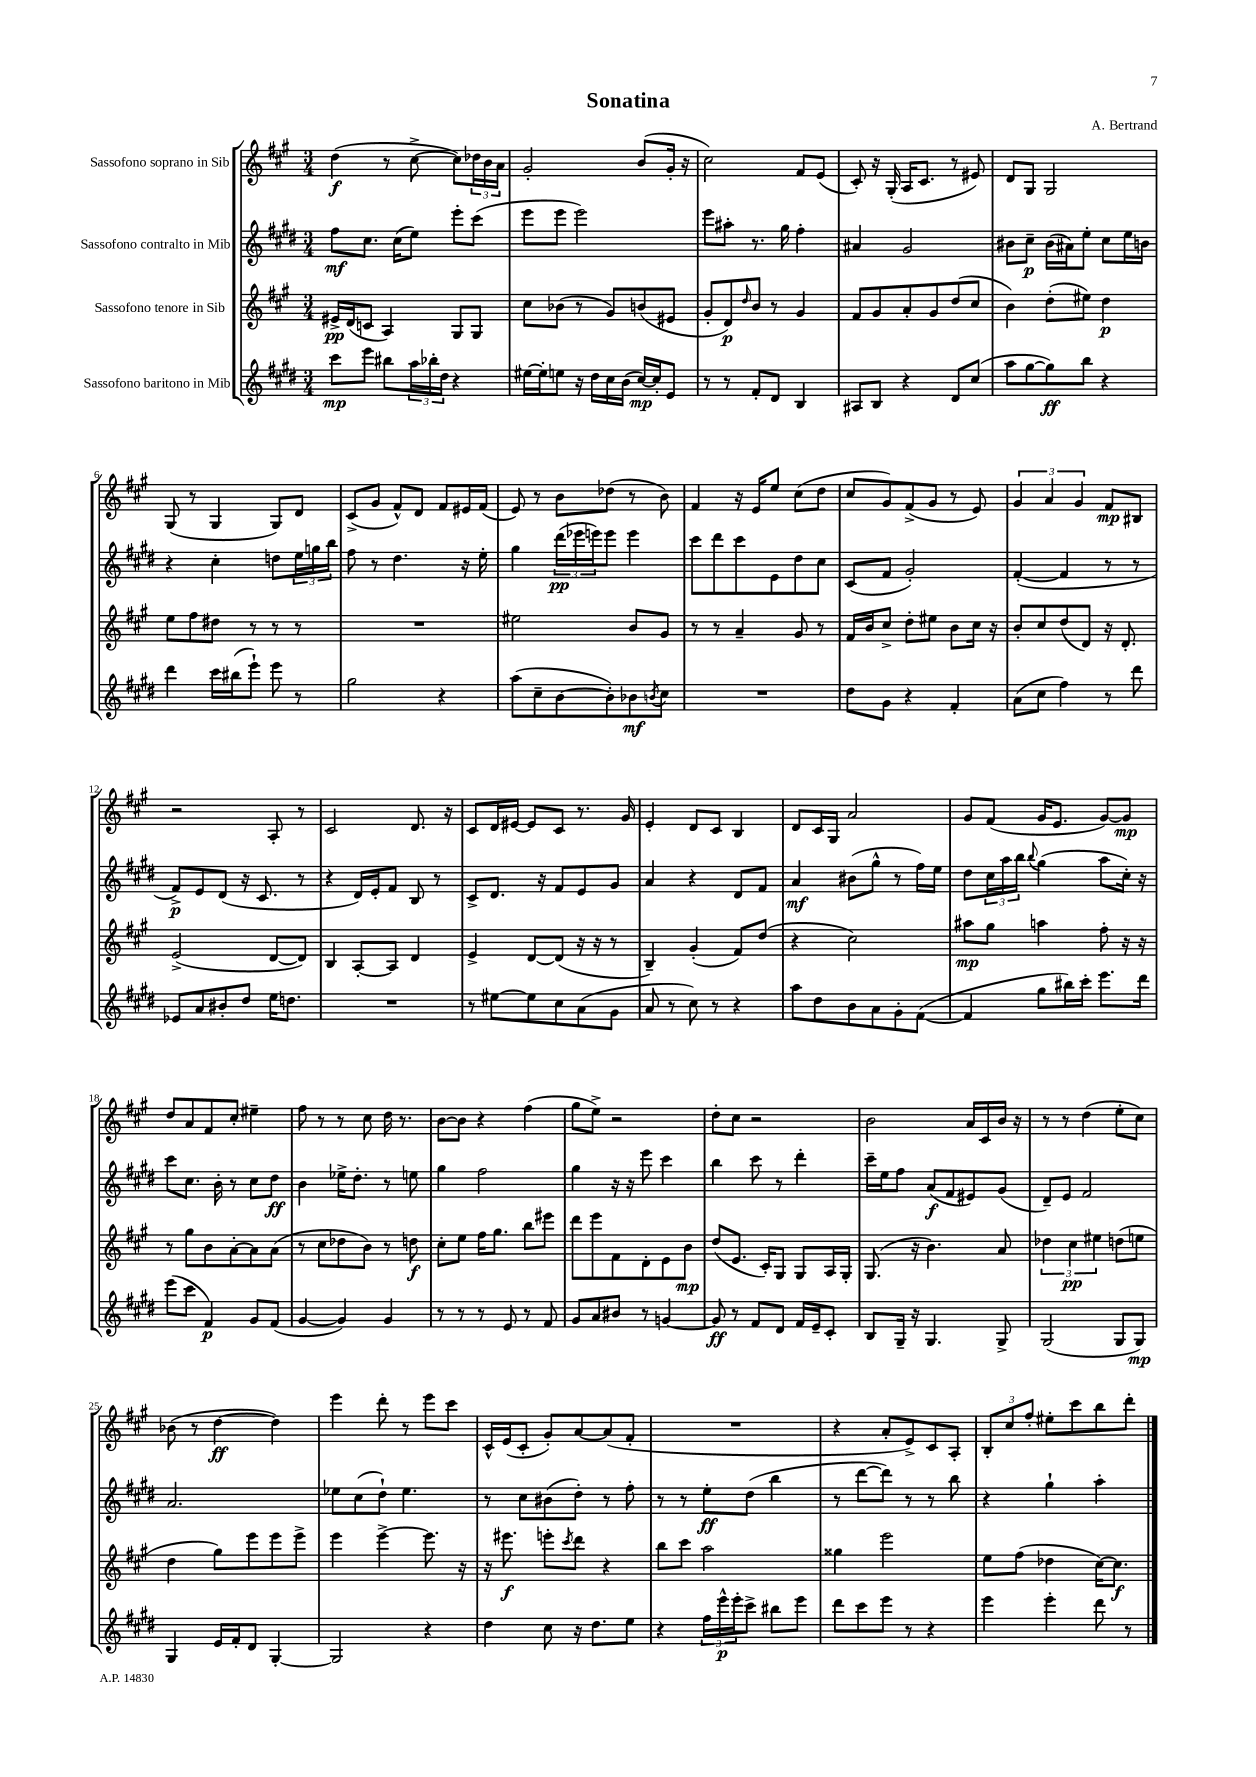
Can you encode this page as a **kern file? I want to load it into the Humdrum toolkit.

**kern	**dynam	**kern	**dynam	**kern	**dynam	**kern	**dynam
*part4	*part4	*part3	*part3	*part2	*part2	*part1	*part1
*staff4	*staff4	*staff3	*staff3	*staff2	*staff2	*staff1	*staff1
*I"Sassofono baritono in Mib	*	*I"Sassofono tenore in Sib	*	*I"Sassofono contralto in Mib	*	*I"Sassofono soprano in Sib	*
*clefG2	*	*clefG2	*	*clefG2	*	*clefG2	*
*k[f#c#g#d#]	*	*k[f#c#g#]	*	*k[f#c#g#d#]	*	*k[f#c#g#]	*
*M3/4	*	*M3/4	*	*M3/4	*	*M3/4	*
=1	=1	=1	=1	=1	=1	=1	=1
8ccc#\L	mp	16e#X^/LL	pp	8ff#\L	mf	(4dd\	f
.	.	(16d/J	.	.	.	.	.
8eee\J	.	8cn/J	.	8.cc#\J	.	.	.
8bb#X\L	.	4A/)	.	.	.	8r	.
.	.	.	.	(16cc#\KL	.	.	.
24aa\L	.	.	.	8ee\J)	.	[8cc#^\	.
24bb-X'\	.	.	.	.	.	.	.
24dd#\JJ	.	.	.	.	.	.	.
4r	.	8G#/L	.	8eee'\L	.	8cc#\L])	.
.	.	8G#/J	.	(8ccc#\J	.	24dd-X\L	.
.	.	.	.	.	.	24b\	.
.	.	.	.	.	.	24a\JJ	.
=2	=2	=2	=2	=2	=2	=2	=2
[16ee#X\LL	.	8cc#\L	.	8eee\L	.	2g#'/	.
16ee#'\J]	.	.	.	.	.	.	.
8een\J	.	(8b-X\J	.	8eee\J	.	.	.
16r	.	8r	.	2eee\)	.	.	.
16dd#\LL	.	.	.	.	.	.	.
16cc#\	.	8g#/L)	.	.	.	.	.
(16b\JJ	.	.	.	.	.	.	.
[16cc#/LL)	mp	(8bn/	.	.	.	(8b/L	.
16cc#'/J]	.	.	.	.	.	.	.
8e/J	.	8e#X/J	.	.	.	16g#'/Jk	.
.	.	.	.	.	.	16r	.
=3	=3	=3	=3	=3	=3	=3	=3
8r	.	8g#'/L	.	8eee\L	.	2cc#\)	.
8r	.	8d/)	p	8aa#X'\J	.	.	.
.	.	16qqdd/	.	.	.	.	.
8f#'/L	.	8b/J	.	8.r	.	.	.
8d#/J	.	8r	.	.	.	.	.
.	.	.	.	16gg#\	.	.	.
4B/	.	4g#/	.	4ff#'\	.	8f#/L	.
.	.	.	.	.	.	(8e/J	.
=4	=4	=4	=4	=4	=4	=4	=4
8A#X/L	.	8f#/L	.	4a#X/	.	8c#'/)	.
8B/J	.	8g#/	.	.	.	16r	.
.	.	.	.	.	.	(16G#'/	.
4r	.	8a'/	.	2g#/	.	16A/KL	.
.	.	.	.	.	.	8.c#/J	.
.	.	8g#/	.	.	.	.	.
8d#/L	.	(8dd/	.	.	.	8r	.
(8cc#/J	.	8cc#/J	.	.	.	8e#X/)	.
=5	=5	=5	=5	=5	=5	=5	=5
8aa\L	.	4b\)	.	8b#X\L	.	8d/L	.
[8gg#\	.	.	.	8cc#~\J	p	8G#/J	.
8gg#\])	ff	(8dd'\L	.	(16b#\LL	.	2G#/	.
.	.	.	.	16a#X\J)	.	.	.
8bb\J	.	8ee#X\J)	.	8ee'\J	.	.	.
4r	.	4dd\	p	8cc#\L	.	.	.
.	.	.	.	16ee\L	.	.	.
.	.	.	.	16bn\JJ	.	.	.
!!LO:LB:g=z
=6	=6	=6	=6	=6	=6	=6	=6
4ddd#\	.	8ee\L	.	4r	.	(8G#/	.
.	.	8ff#\	.	.	.	8r	.
16ccc#\LL	.	8dd#X\J	.	4cc#'\	.	4G#/	.
(16bb#X\J	.	.	.	.	.	.	.
8eee`\J)	.	8r	.	.	.	.	.
8eee\	.	8r	.	8ddn\L	.	8G#/L)	.
8r	.	8r	.	24ee\L	.	8d/J	.
.	.	.	.	24ggn\	.	.	.
.	.	.	.	24bb\JJ	.	.	.
=7	=7	=7	=7	=7	=7	=7	=7
2gg#\	.	2.r	.	8ff#\	.	(8c#^/L	.
.	.	.	.	8r	.	8g#/J	.
.	.	.	.	4.dd#\	.	8f#^^/L)	.
.	.	.	.	.	.	8d/J	.
4r	.	.	.	.	.	8f#/L	.
.	.	.	.	16r	.	16e#X/L	.
.	.	.	.	16ee'\	.	(16f#/JJ	.
=8	=8	=8	=8	=8	=8	=8	=8
(8aa\L	.	2ee#X\	.	4gg#\	.	8e/)	.
8cc#~\	.	.	.	.	.	8r	.
[8b\	.	.	.	(24ddd#\LL	pp	8b\L	.
.	.	.	.	24eee-X\	.	.	.
.	.	.	.	24eeen\J)	.	.	.
8b'\])	.	.	.	8eee\J	.	(8dd-X\J	.
8b-X\	mf	8b/L	.	4eee\	.	8r	.
8qbn/	.	.	.	.	.	.	.
8cc#\J	.	8g#/J	.	.	.	8b\)	.
=9	=9	=9	=9	=9	=9	=9	=9
2.r	.	8r	.	8ccc#\L	.	4f#/	.
.	.	8r	.	8ddd#\	.	.	.
.	.	4a~/	.	8ccc#\	.	16r	.
.	.	.	.	.	.	16e/KL	.
.	.	.	.	8e\	.	8ee/J	.
.	.	8g#/	.	8dd#\	.	(8cc#\L	.
.	.	8r	.	8cc#\J	.	8dd\J	.
=10	=10	=10	=10	=10	=10	=10	=10
8dd#\L	.	16f#/LL	.	(8c#/L	.	8cc#/L	.
.	.	16b/J	.	.	.	.	.
8g#\J	.	8cc#^/J	.	8f#/J	.	8g#/)	.
4r	.	8dd'\L	.	2g#'/)	.	(8f#^/	.
.	.	8ee#X\J	.	.	.	8g#/J	.
4f#'/	.	8b\L	.	.	.	8r	.
.	.	16cc#\Jk	.	.	.	8e/)	.
.	.	16r	.	.	.	.	.
=11	=11	=11	=11	=11	=11	=11	=11
(8a\L	.	8b'/L	.	([4f#'/	.	6g#/	.
8cc#\J	.	8cc#/	.	.	.	.	.
.	.	.	.	.	.	6a/	.
4ff#\)	.	(8dd/	.	4f#/]	.	.	.
.	.	.	.	.	.	6g#/	.
.	.	8d/J)	.	.	.	.	.
8r	.	16r	.	8r	.	8f#/L	mp
.	.	8.d'/	.	.	.	.	.
8ddd#\	.	.	.	8r	.	8B#X/J	.
!!LO:LB:g=z
=12	=12	=12	=12	=12	=12	=12	=12
8e-X/L	.	(2e^/	.	8f#^/L)	p	2r	.
8a/	.	.	.	8e/	.	.	.
8b#X'/	.	.	.	(8d#/J	.	.	.
8dd#/J	.	.	.	16r	.	.	.
.	.	.	.	8.c#/	.	.	.
16ee\KL	.	[8d/L	.	.	.	8A'/	.
8.ddn\J	.	.	.	.	.	.	.
.	.	8d/J])	.	8r	.	8r	.
=13	=13	=13	=13	=13	=13	=13	=13
2.r	.	4B/	.	4r	.	2c#/	.
.	.	[8A'/L	.	16d#/LL)	.	.	.
.	.	.	.	16e'/J	.	.	.
.	.	8A/J]	.	8f#/J	.	.	.
.	.	4d/	.	8B/	.	8.d/	.
.	.	.	.	8r	.	.	.
.	.	.	.	.	.	16r	.
=14	=14	=14	=14	=14	=14	=14	=14
8r	.	4e^/	.	8c#^/L	.	8c#/L	.
[8ee#X\L	.	.	.	8.d#/J	.	16d/L	.
.	.	.	.	.	.	[16e#X/JJ	.
8ee#\]	.	[8d/L	.	.	.	8e#/L]	.
.	.	.	.	16r	.	.	.
8cc#\	.	(8d/J]	.	8f#/L	.	8c#/J	.
(8a\	.	16r	.	8e/	.	8.r	.
.	.	16r	.	.	.	.	.
8g#\J	.	8r	.	8g#/J	.	.	.
.	.	.	.	.	.	16g#/	.
=15	=15	=15	=15	=15	=15	=15	=15
8a/	.	4B~/)	.	4a/	.	4e'/	.
8r	.	.	.	.	.	.	.
8cc#\)	.	(4g#'/	.	4r	.	8d/L	.
8r	.	.	.	.	.	8c#/J	.
4r	.	8f#/L)	.	8d#/L	.	4B/	.
.	.	(8dd/J	.	8f#/J	.	.	.
=16	=16	=16	=16	=16	=16	=16	=16
8aa\L	.	4r	.	4a/	mf	8d/L	.
8dd#\	.	.	.	.	.	16c#/L	.
.	.	.	.	.	.	16G#/JJ	.
8b\	.	2cc#\)	.	(8b#X\L	.	2a/	.
8a\	.	.	.	8gg#^^\J	.	.	.
8g#'\	.	.	.	8r	.	.	.
([8f#\J	.	.	.	16ff#\LL)	.	.	.
.	.	.	.	16ee\JJ	.	.	.
=17	=17	=17	=17	=17	=17	=17	=17
4f#/]	.	8aa#X\L	mp	8dd#\L	.	8g#/L	.
.	.	8gg#\J	.	24cc#\L	.	(8f#/J	.
.	.	.	.	24aa\	.	.	.
.	.	.	.	24bb\JJ	.	.	.
.	.	.	.	8qqbb/	.	.	.
8gg#\L	.	4aan\	.	(4gg#\	.	16g#/KL	.
.	.	.	.	.	.	8.e/J	.
16bb#X\L)	.	.	.	.	.	.	.
16ccc#'\JJ	.	.	.	.	.	.	.
8.eee\L	.	8ff#'\	.	8aa\L	.	[8g#/L)	.
.	.	16r	.	16cc#'\Jk)	.	8g#/J]	mp
16ddd#\Jk	.	16r	.	16r	.	.	.
!!LO:LB:g=z
=18	=18	=18	=18	=18	=18	=18	=18
(8eee\L	.	8r	.	8ccc#\L	.	8dd/L	.
8ccc#\J	.	8gg#\L	.	8.cc#\J	.	8a/	.
4f#/)	p	8b\	.	.	.	8f#/	.
.	.	.	.	16b'\	.	.	.
.	.	[8a'\	.	8r	.	8cc#'/J	.
8g#/L	.	8a\]	.	8cc#\L	.	4ee#X~\	.
(8f#/J	.	(8a\J	.	8dd#\J	ff	.	.
=19	=19	=19	=19	=19	=19	=19	=19
[4g#/	.	8r	.	4b\	.	8ff#\	.
.	.	8cc#\L	.	.	.	8r	.
4g#/])	.	8dd-X\	.	16ee-X^\KL	.	8r	.
.	.	.	.	8.dd#'\J	.	.	.
.	.	8b\J)	.	.	.	8cc#\	.
4g#/	.	8r	.	8r	.	16dd\	.
.	.	.	.	.	.	8.r	.
.	.	8ddn\	f	8een\	.	.	.
=20	=20	=20	=20	=20	=20	=20	=20
8r	.	8cc#'\L	.	4gg#\	.	[8b\L	.
8r	.	8ee\J	.	.	.	8b\J]	.
8r	.	16ff#\KL	.	2ff#\	.	4r	.
.	.	8.gg#\J	.	.	.	.	.
8e/	.	.	.	.	.	.	.
8r	.	8bb\L	.	.	.	(4ff#\	.
8f#/	.	8eee#X\J	.	.	.	.	.
=21	=21	=21	=21	=21	=21	=21	=21
8g#/L	.	8ddd\L	.	4gg#\	.	8gg#\L	.
8a/	.	8eee\	.	.	.	8ee^\J)	.
8b#X/J	.	8f#\	.	16r	.	2r	.
.	.	.	.	16r	.	.	.
8r	.	8d'\	.	8eee\	.	.	.
[4gn/	.	8e\	.	4ccc#\	.	.	.
.	.	8b\J	mp	.	.	.	.
=22	=22	=22	=22	=22	=22	=22	=22
8g/]	ff	(8dd/L	.	4bb\	.	8dd'\L	.
8r	.	8.e/J	.	.	.	8cc#\J	.
8f#/L	.	.	.	8ccc#\	.	2r	.
.	.	16c#'/KL)	.	.	.	.	.
8d#/J	.	8G#/J	.	8r	.	.	.
16f#/LL	.	8G#/L	.	4ddd#'\	.	.	.
16e~/J	.	.	.	.	.	.	.
8c#'/J	.	16A/L	.	.	.	.	.
.	.	16G#'/JJ	.	.	.	.	.
=23	=23	=23	=23	=23	=23	=23	=23
8B/L	.	(8.G#/	.	16ccc#~\LL	.	2b\	.
.	.	.	.	16ee\J	.	.	.
16G#~/Jk	.	.	.	8ff#\J	.	.	.
16r	.	16r	.	.	.	.	.
4.G#/	.	4.b\)	.	(8a/L	f	.	.
.	.	.	.	8f#/	.	.	.
.	.	.	.	8e#X/)	.	16a/LL	.
.	.	.	.	.	.	16c#/	.
8G#^/	.	8a/	.	(8g#/J	.	16b/JJ	.
.	.	.	.	.	.	16r	.
=24	=24	=24	=24	=24	=24	=24	=24
(2G#/	.	6dd-X\	.	8d#~/L)	.	8r	.
.	.	.	.	8e/J	.	8r	.
.	.	6cc#\	pp	.	.	.	.
.	.	.	.	2f#/	.	(4dd\	.
.	.	6ee#X\	.	.	.	.	.
8G#/L	.	(8ddn\L	.	.	.	8ee'\L	.
8G#/J)	mp	8een\J	.	.	.	8cc#\J)	.
!!LO:LB:g=z
=25	=25	=25	=25	=25	=25	=25	=25
4G#/	.	4dd\	.	2.a/	.	(8b-X\	.
.	.	.	.	.	.	8r	.
16e/LL	.	8gg#\L)	.	.	.	[4dd\	ff
16f#'/J	.	.	.	.	.	.	.
8d#/J	.	8eee\	.	.	.	.	.
[4G#'/	.	8eee\	.	.	.	4dd\])	.
.	.	8eee^\J	.	.	.	.	.
=26	=26	=26	=26	=26	=26	=26	=26
2G#/]	.	4eee\	.	8ee-X\L	.	4eee\	.
.	.	.	.	(8cc#\	.	.	.
.	.	[4eee^\	.	8dd#`\J)	.	8ddd'\	.
.	.	.	.	4.ee-\	.	8r	.
4r	.	8.eee\]	.	.	.	8eee\L	.
.	.	.	.	.	.	8ccc#\J	.
.	.	16r	.	.	.	.	.
=27	=27	=27	=27	=27	=27	=27	=27
4dd#\	.	16r	.	8r	.	16c#^^/LL	.
.	.	8.eee#X\	f	.	.	(16e/J	.
.	.	.	.	8cc#\L	.	8c#'/J	.
8cc#\	.	8eeen'\L	.	(8b#X\	.	8g#'/L)	.
.	.	8qccc#/	.	.	.	.	.
16r	.	8ddd\J	.	8dd#'\J)	.	[8a/	.
8.dd#\L	.	.	.	.	.	.	.
.	.	4r	.	8r	.	(8a/]	.
8ee\J	.	.	.	8ff#'\	.	8f#'/J	.
=28	=28	=28	=28	=28	=28	=28	=28
4r	.	8bb\L	.	8r	.	2.r	.
.	.	8ccc#\J	.	8r	.	.	.
24ff#\LL	.	2aa\	.	8ee'\L	ff	.	.
24eee^^\	p	.	.	.	.	.	.
24eee'\J	.	.	.	.	.	.	.
8ccc#^\J	.	.	.	(8dd#\J	.	.	.
8bb#X\L	.	.	.	4bb\	.	.	.
8eee\J	.	.	.	.	.	.	.
=29	=29	=29	=29	=29	=29	=29	=29
8ddd#\L	.	4gg##X\	.	8r	.	4r	.
8ccc#\	.	.	.	[8ddd#\L	.	.	.
8eee\J	.	2eee\	.	8ddd#\J])	.	8a'/L	.
8r	.	.	.	8r	.	8e^/)	.
4r	.	.	.	8r	.	8c#/	.
.	.	.	.	8bb\	.	8A'/J	.
=30	=30	=30	=30	=30	=30	=30	=30
4eee\	.	8ee\L	.	4r	.	12B'/L	.
.	.	.	.	.	.	12cc#/	.
.	.	(8ff#\J	.	.	.	.	.
.	.	.	.	.	.	12ff#'/J	.
4eee'\	.	4dd-X\	.	4gg#`\	.	8ee#X'\L	.
.	.	.	.	.	.	8ccc#\	.
8ddd#\	.	[16cc#\KL)	.	4aa'\	.	8bb\	.
.	.	8.cc#\J]	f	.	.	.	.
8r	.	.	.	.	.	8ddd'\J	.
==	==	==	==	==	==	==	==
*-	*-	*-	*-	*-	*-	*-	*-
